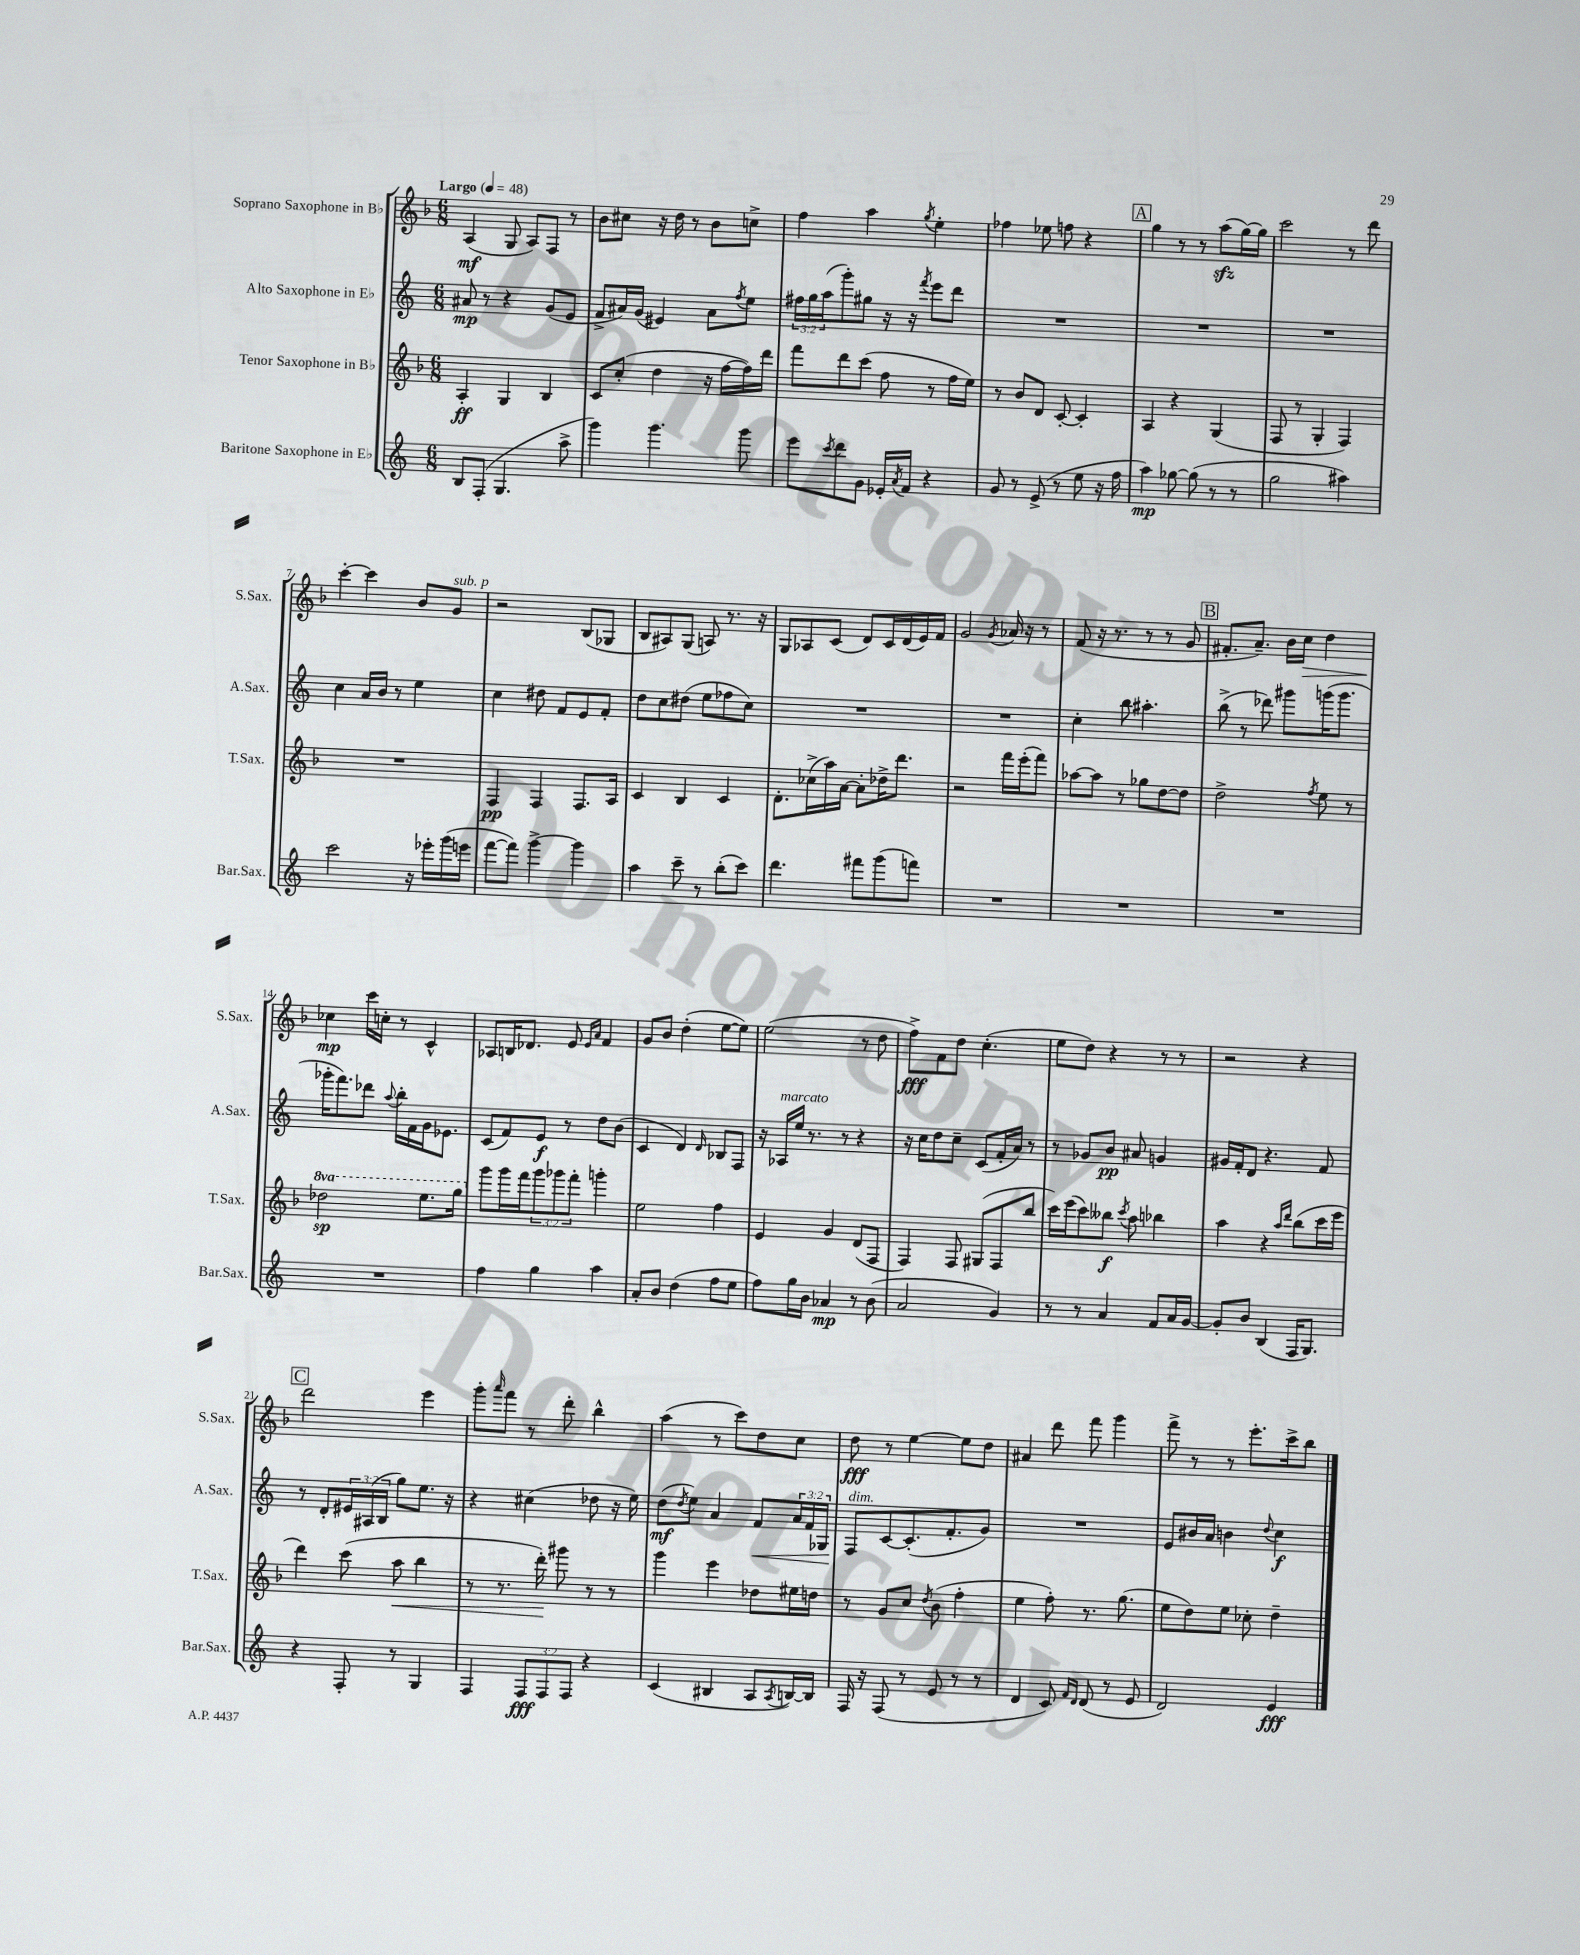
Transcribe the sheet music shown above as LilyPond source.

<<
\new StaffGroup <<
\new Staff = "s0" \with { instrumentName = "Soprano Saxophone in Bb" shortInstrumentName = "S.Sax." } {
    \clef treble \key f \major \numericTimeSignature \time 6/8 \tempo "Largo" 4 = 48
    a4\mf( g8 a8) f8 r8 |
    bes'8 cis''8 r16 d''16 r8 bes'8 c''8-> |
    f''4 a''4 \acciaccatura { g''8 } e''4-. |
    fes''4 ees''8 f''8 r4 |
    \mark \markup { \box "A" } g''4 r8 r8 a''8\sfz( g''16~) g''16 |
    c'''2 r8 d'''8 |
    c'''4~-. c'''4 bes'8 g'8^\markup { \italic "sub. p" } |
    r2 bes8( ges8 |
    bes8 ais8) g8( a8) r8. r16 |
    g8 aes8 c'8( d'8) c'16 d'16( e'16) f'16 |
    g'2 \acciaccatura { g'8 } aes'16 r16 r8 |
    f'8( r16 r8. r8 r8 g'8 |
    \mark \markup { \box "B" } fis'8.-. a'8.--) bes'16 c''16\> d''4 |
    ces''4\mp\! c'''16 c''16-. r8 c'4-^ |
    aes8 b16 des'8. e'8 \grace { e'16 a'16 } f'4 |
    g'8 bes'8 d''4-.( e''8~ e''8) |
    e''2( r8 d''8 |
    f''8->\fff) f'8 d''8 c''4.-.( |
    e''8 d''8) r4 r8 r8 |
    r2 r4 |
    \mark \markup { \box "C" } d'''2 e'''4 |
    g'''8-. \grace { a'''16 } f'''8 r8 d'''8-. bes''4-^ |
    a''4( r8 c'''8) d''8 c''8 |
    d''8\fff r8 e''4~ e''8 d''8 |
    ais'4 d'''8 f'''8 g'''4 |
    f'''8-> r8 r8 e'''8.-. c'''16-> bes''8 \bar "|." |
}
\new Staff = "s1" \with { instrumentName = "Alto Saxophone in Eb" shortInstrumentName = "A.Sax." } {
    \clef treble \key c \major \numericTimeSignature \time 6/8 \override Staff.TupletNumber.text = #tuplet-number::calc-fraction-text
    ais'8\mp r8 r4 g'8( e'8 |
    f'8-> ais'16) g'16( eis'4) ais'8 \acciaccatura { f''8 } e''8 |
    \tuplet 3/2 { fis''16 g''16 a''16( } g'''8-.) gis''8 r16 r16 \acciaccatura { f'''8 } e'''8 d'''8 |
    R2. |
    \mark \markup { \box "A" } R2. |
    R2. |
    c''4 a'16 b'16 r8 e''4 |
    c''4 dis''8 f'8 e'8 f'8-. |
    d''8 c''8 dis''8( e''8 fes''8 c''8) |
    R2. |
    R2. |
    c''4-. b''8 ais''4.-. |
    \mark \markup { \box "B" } b''8->( r8 des'''8) gis'''8 g'''16( g'''8. |
    ges'''16-. f'''8.) des'''8 \appoggiatura { a''8 } b''16-. f'16 g'16 ees'8. |
    c'8( f'8) e'8\f r8 d''8 b'8( |
    c'4 d'4) \grace { d'16 } bes8 f8 |
    r16 aes16^\markup { \italic "marcato" } e''16 r8. r8 r4 |
    r16 c''16 d''8 c''8-- c'8( f'16-. a'16) r8 |
    r8 ges'8 b'8\pp ais'8 g'4 |
    gis'16 f'16-. d'8 r4. f'8 |
    \mark \markup { \box "C" } r8 d'8-. \tuplet 3/2 { eis'16 ais16( b16 } g''8) e''8. r16 |
    r4 cis''4( des''8 r16 e''16) |
    d''8\mf( \acciaccatura { d''8 } e''8) a'4 f'8\< \tuplet 3/2 { a'16 f'16 ges16 } |
    f8\!^\markup { \italic "dim." } c'8~ c'8.-.( f'8.-. g'8) |
    R2. |
    e'8 bis'16 a'16 b'4 \appoggiatura { d''8 } c''4\f \bar "|." |
}
\new Staff = "s2" \with { instrumentName = "Tenor Saxophone in Bb" shortInstrumentName = "T.Sax." } {
    \clef treble \key f \major \numericTimeSignature \time 6/8 \override Staff.TupletNumber.text = #tuplet-number::calc-fraction-text \set Staff.ottavationMarkups = #ottavation-simple-ordinals
    a4-.\ff g4 bes4 |
    c'8 c''8-.( d''4 r16 f''16~ f''16) d'''16 |
    f'''8 d'''8 c'''8( f''8 r8 f''16 e''16) |
    r8 bes'8 d'8 c'8~-. c'4-. |
    \mark \markup { \box "A" } a4 r4 g4( |
    f8 r8 g4-. f4) |
    R2. |
    f4\pp f4 f8. a16 |
    c'4 bes4 c'4 |
    d'8.-. ces''16->( a''16) a'16~ a'8-. des''16-> d'''8. |
    r2 f'''16 e'''16-.( f'''8) |
    aes''8~ aes''8 r8 ges''8 d''8~ d''8 |
    \mark \markup { \box "B" } d''2-> \acciaccatura { f''8 } e''8 r8 |
    \ottava #1 des'''2\sp e'''8. g'''16 \ottava #0 |
    g'''8 g'''16 f'''16 \tuplet 3/2 { g'''8 ges'''8 f'''8-. } g'''4-. |
    e''2 f''4 |
    e'4 g'4 d'8( f8 |
    f4) f8 gis8( f8 bes''8 |
    c'''16) e'''16( c'''8) beses''8\f \acciaccatura { c'''8 } a''8 bes''4 |
    a''4 r4 \grace { a''16 d'''16 } bes''8( c'''16 e'''16 |
    \mark \markup { \box "C" } d'''4) c'''8( a''8\< bes''4 |
    r8 r8. d'''16-.\!) gis'''8 r8 r8 |
    g'''4 e'''4 des''8 eis''16 d''16 |
    r8 g'8 c''8 \acciaccatura { d''8 } bes'8( f''4-. |
    e''4 f''8-.) r8. g''8.( |
    e''8 d''8) e''8 ces''8-. d''4-- \bar "|." |
}
\new Staff = "s3" \with { instrumentName = "Baritone Saxophone in Eb" shortInstrumentName = "Bar.Sax." } {
    \clef treble \key c \major \numericTimeSignature \time 6/8 \override Staff.TupletNumber.text = #tuplet-number::calc-fraction-text
    b8 f8-.( g4. a''8-> |
    g'''4) g'''4. g'''8 |
    e'''8 \acciaccatura { c'''8 } d'''8 g'8 ees'16-. \acciaccatura { a'8 } f'16 r4 |
    g'8 r8 e'8->( r8 e''8 r16 f''16 |
    \mark \markup { \box "A" } a''4\mp) ges''8~ ges''8( r8 r8 |
    g''2 ais''4) |
    c'''2 r16 ees'''16-. g'''16( e'''16 |
    f'''8~ f'''8) g'''4~-> g'''4 |
    a''4 c'''8-- r8 b''8-.( c'''8) |
    d'''4. fis'''8 g'''8( f'''8) |
    R2. |
    R2. |
    \mark \markup { \box "B" } R2. |
    R2. |
    f''4 g''4 a''4 |
    a'8-. b'8 d''4( f''8 e''8 |
    f''8) g''16 b'16 aes'4\mp r8 b'8( |
    a'2 g'4) |
    r8 r8 a'4 f'8 a'16 g'16~ |
    g'8-. b'8 b4( f16 g8.) |
    \mark \markup { \box "C" } r4 f8-. r8 g4 |
    f4 \tuplet 3/2 { f8\fff f8 f8 } r4 |
    c'4( bis4 a8 \acciaccatura { a8 } b16~) b16 |
    f16 r16 f8( r8 e'8 r8 r8 |
    d'4 c'8) \grace { f'16 d'16 } d'8( r8 e'8 |
    d'2) e'4\fff \bar "|." |
}
>>
>>
